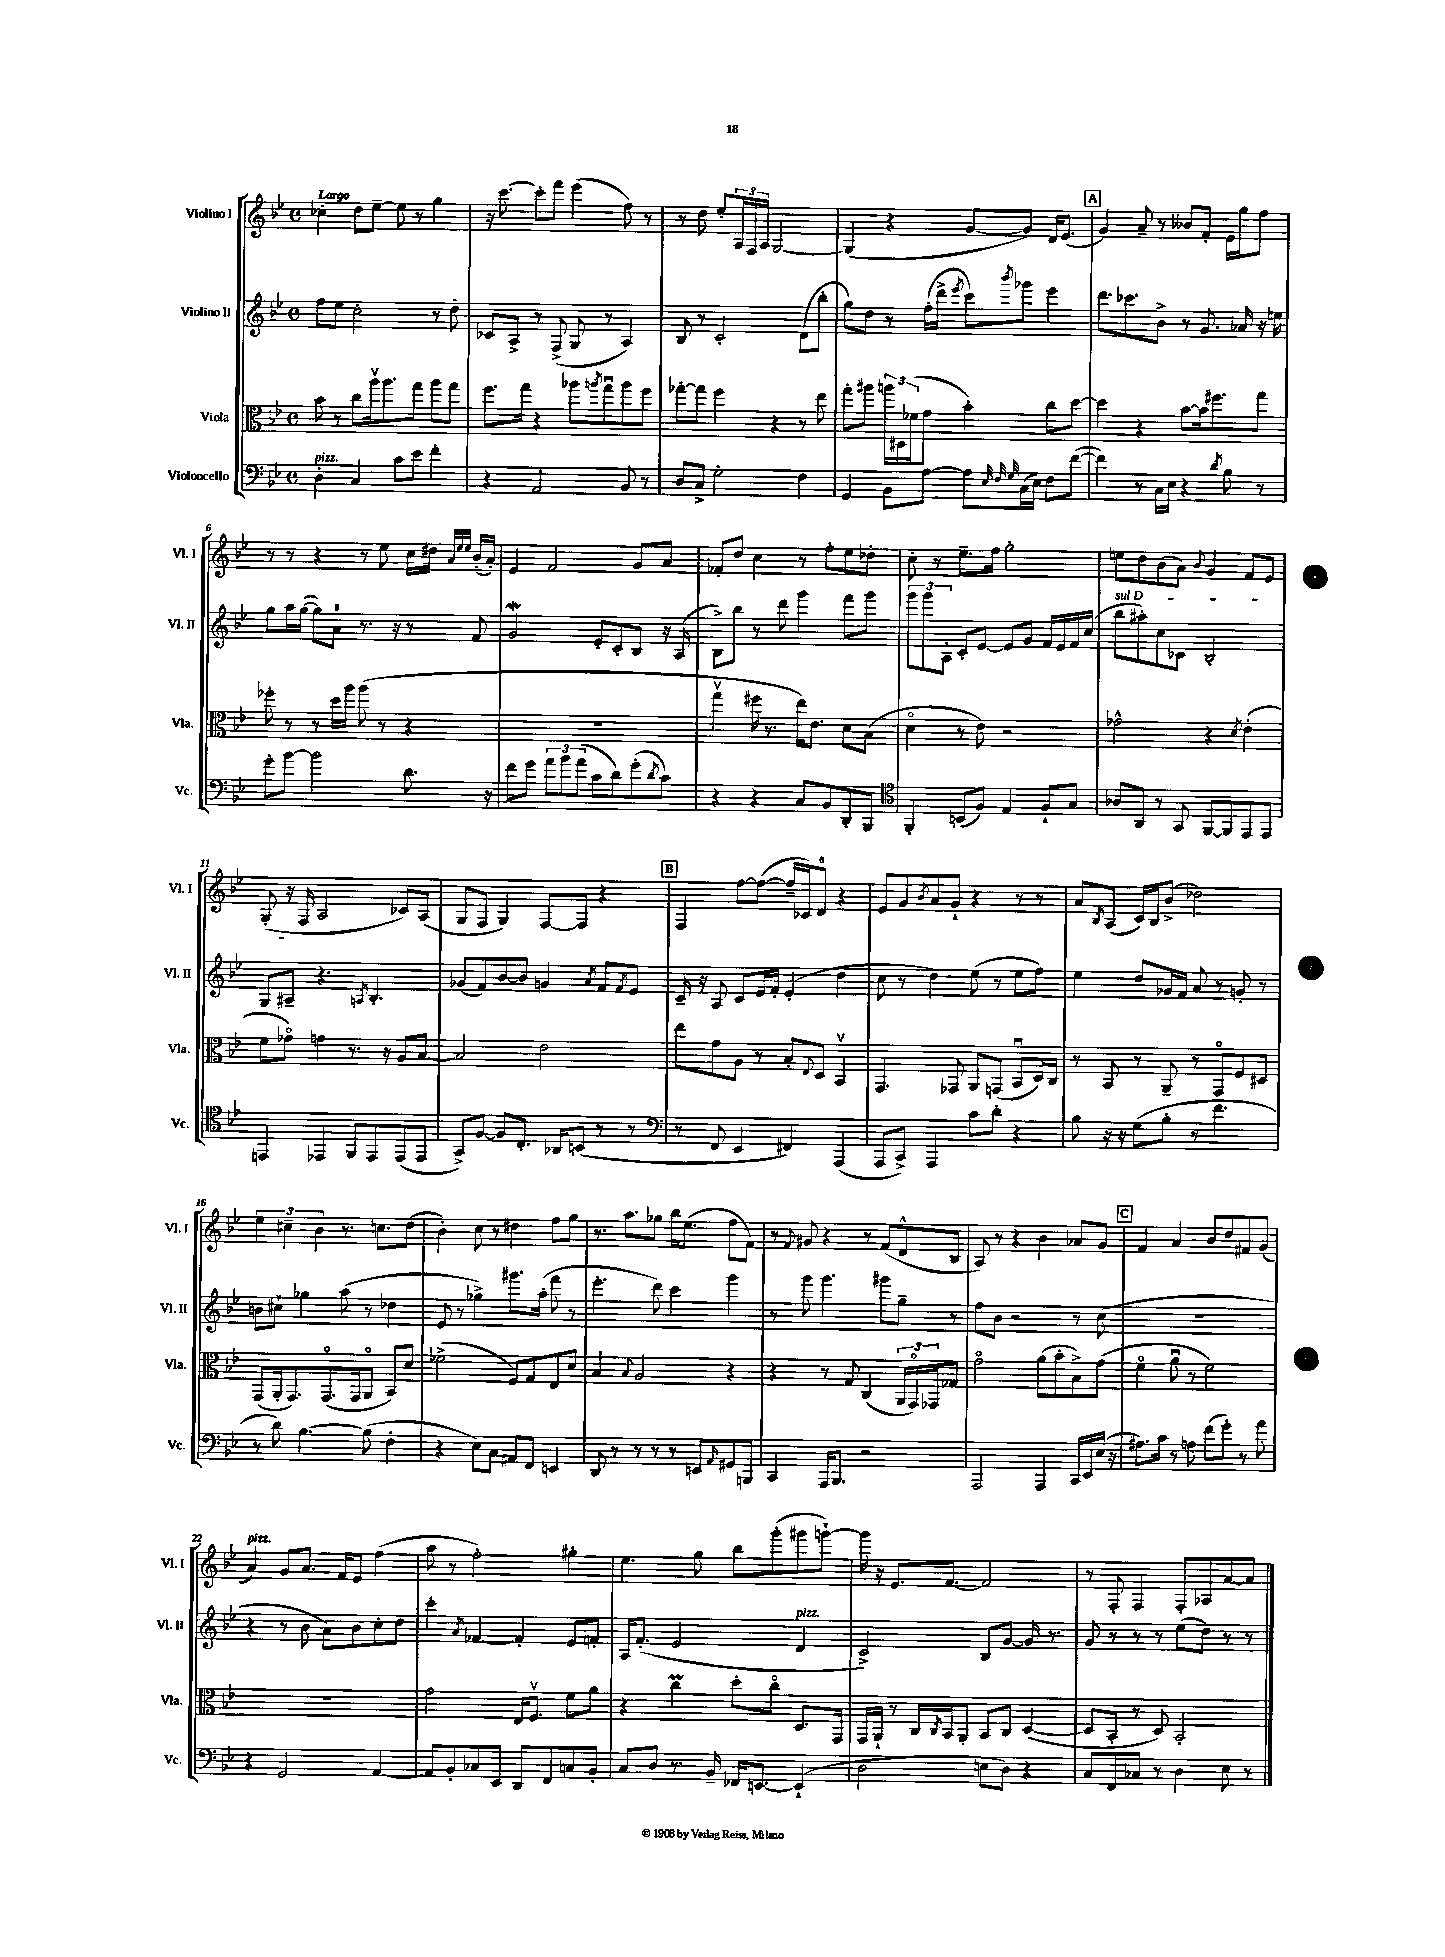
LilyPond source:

<<
\new StaffGroup <<
\new Staff = "s0" \with { instrumentName = "Violino I" shortInstrumentName = "Vl. I" } {
    \clef treble \key bes \major \defaultTimeSignature \time 4/4 \tempo "Largo"
    ces''4-. d''8 ees''8~-- ees''8 r8 g''4 |
    r16 c'''8.~ c'''8-. f'''8 ees'''4( f''8) r8 |
    r8 d''8 ees''8-. \tuplet 3/2 { a16 f16 a16 } g2~ |
    g4( r4 g'8~ g'8) d'16 ees'8.( |
    \mark \markup { \box "A" } g'4) a'8-- r8 beses'8 f'8-. ees'16 g''16 f''8 |
    r8 r8 r4 r8 ees''8 c''16 dis''16 \grace { a'32 ees''32 ees''32 } bes'16-.( a'16-.) |
    ees'4 f'2 g'8 a'8 |
    fes'8-. d''8 c''4 r8 f''8-. ees''8 des''8-. |
    c''8-. r8 ees''8.-- f''16 g''2-. |
    e''8 d''8 bes'8( a'8) \appoggiatura { bes'8 } g'4 f'8 ees'8 |
    g8-.( r16 f16 a2 ces'8) a8( |
    g8 f8 g4) f8~ f8 r4 |
    \mark \markup { \box "B" } f4 f''8~ f''8~( f''16-- ces'16) d'8-0 r4 |
    ees'8 g'8 \acciaccatura { bes'8 } a'8 g'8-! r4 r8 r8 |
    a'8 \acciaccatura { bes8 } a8( c'16) bes16 bes'8->( des''2) |
    \tuplet 3/2 { ees''4 cis''4-- bes'4 } r8. c''8. d''8( |
    bes'4-.) c''8 r8 dis''4 f''8 g''8 |
    r8. a''8. ges''8 bes''16 ees''8.( f''8 f'8) |
    r8 \appoggiatura { f'8 } gis'8 r4 r8 f'8( d'8-^ bes8 |
    a8) r8 r4 bes'4 aes'8 g'8 |
    \mark \markup { \box "C" } f'4 a'4 bes'8 d''8 fis'8 g'8( |
    a'4^\markup { \italic "pizz." }) g'8 a'8. f'16 ees'8 f''4( |
    a''8 r8 f''2-.) gis''4-. |
    ees''4. g''8 bes''8 g'''8-.( gis'''8 g'''8~-!) |
    g'''16 r16 ees'8. f'8.~ f'2 |
    r8 f8-. f4 f8-. aes8 a'8~ a'8 \bar "|." |
}
\new Staff = "s1" \with { instrumentName = "Violino II" shortInstrumentName = "Vl. II" } {
    \clef treble \key bes \major \defaultTimeSignature \time 4/4
    f''8 ees''8 c''2-. r8 d''8-. |
    ces'8 a8-> r8 f8->( g8 r8 a4) |
    bes8 r8 c'2-. d'8( bes''8-. |
    g''8) d''8 r8 f''16-.( d'''16-> \acciaccatura { ees'''8 } c'''8) \acciaccatura { bes'''8 } ges'''8 ees'''4 |
    \mark \markup { \box "A" } d'''8. ces'''8. bes'8-> r8 g'8. aes'16 r16 e''16 |
    g''8 a''16 g''16~( g''8) a'8-0 r8. r16 r8 f'8 |
    g'2\mordent ees'8-. c'8-. bes8 r16 a16( |
    bes8->) bes''8 r8 d'''8 g'''4 f'''8 g'''8 |
    \tuplet 3/2 { g'''8 g'''8 a8-. } c'8-. ees'8~ ees'8 g'8 f'16 ees'16 f'16 c''16( |
    \once \override TextSpanner.bound-details.left.text = \markup { \italic "sul D" } bes''8\startTextSpan ais''8-.) c''8 ces'8 bes2-. |
    g8 ais8--\stopTextSpan r4. \acciaccatura { a8 } bes4.-. |
    ges'8( f'8) bes'8~ bes'8 g'4 \acciaccatura { a'8 } f'8 \acciaccatura { f'8 } ees'8 |
    \mark \markup { \box "B" } c'16-- r16 a8 c'8 ees'16 f'16-. ees'4-.( d''4 |
    c''8 r8 d''4) ees''8( r8 ees''8 f''8) |
    ees''4 d''8 ges'16 f'16 a'8 r8 g'8-. r8 |
    b'8 cis''8-! ges''4 a''8( r8 des''4 |
    ees'8 r8 ges''4->) gis'''8. a''16-.( f'''8 r8 |
    ees'''4.-. d'''8) c'''4 g'''4 |
    r8 g'''8 g'''4. gis'''8 g''8-- r8 |
    f''8 bes'8 r2 r8 c''8( |
    \mark \markup { \box "C" } R1 |
    r4 r8 bes'8 a'8) bes'8 c''8-. d''8 |
    c'''4-. \acciaccatura { a'8 } fes'4~ fes'4-. ees'8 f'8-. |
    a16 f'8.-.( ees'2 d'4^\markup { \italic "pizz." } |
    c'2->) bes8 g'8~ g'16 r8. |
    g'8 r8 r8 r8 ees''8( d''8) r8 r8 \bar "|." |
}
\new Staff = "s2" \with { instrumentName = "Viola" shortInstrumentName = "Vla." } {
    \clef alto \key bes \major \defaultTimeSignature \time 4/4
    bes'8 r8 c''8 a''16\upbow a''8. g''8 a''8 g''8 |
    f''8. g''16 r4 aes''8 \acciaccatura { a''8 } g''8\downbow a''8 f''8 |
    ges''8~-. ges''8 f''4 r4 r8 ees''8 |
    g''8-. ais''8 \tuplet 3/2 { a''16 dis16 fes'16( } g'8 bes'4-.) c''8 d''8~ |
    \mark \markup { \box "A" } d''4 r4 bes'8~ bes'16 fis''8. g''8 |
    fes''8-. r8 r8 d''16 a''16 a''8( r8 r4 |
    R1 |
    g''4\upbow fis''16 r8. ees''16) ees'8. d'8 bes8( |
    d'4\flageolet r8 ees'8) r2 |
    ges'2-^ r4 \acciaccatura { d'8 } ees'4-.( |
    f'8 ges'8\flageolet) g'4 r8. r16 a8 bes8~ |
    bes2 ees'2 |
    \mark \markup { \box "B" } ees''8 g'8 a8 r8 bes8-. \appoggiatura { ees8 } d8 bes,4\upbow |
    g,4. ges,8 a,8 g,8( bes,8\downbow d16) c16 |
    r8 bes,8 r8 a,8-- r8 g,8\flageolet f8 dis8 |
    g,8( a,16-. g,8.) g,8.\flageolet( g,16 a,8\flageolet bes,8) d'8 |
    fes'2->( f8) g8 ees8 d'8 |
    bes4 \appoggiatura { bes8 } a2 r4 |
    r4 r8 g8 c4( \tuplet 3/2 { a,16 g,16\flageolet) ges,16 } ges8 |
    g'2\flageolet a'8( bes'8-. bes8->) g'8( |
    \mark \markup { \box "C" } f'4\flageolet a'8\downbow r8 f'2) |
    R1 |
    g'2 ees16 f8.\upbow f'8 a'8 |
    r4 c''4\prall d''8-. c''8\flageolet d8. g,16 |
    g,16 a,16-! r8 c16 \acciaccatura { c8 } bes,16 a,8-. bes,8 c8 d4~( |
    d8 bes,8-. r8 d8) bes,2-. \bar "|." |
}
\new Staff = "s3" \with { instrumentName = "Violoncello" shortInstrumentName = "Vc." } {
    \clef bass \key bes \major \defaultTimeSignature \time 4/4
    d4-.^\markup { \italic "pizz." } c4 c'8 ees'8 f'4-. |
    r4 a,2 bes,8 r8 |
    d8 c8-> g2-. f4 |
    g,4 bes,8 a8~ a8 \grace { ees32 f32 g32 } c16( ees16) f8 f'8~( |
    \mark \markup { \box "A" } f'4) r8 c16 ees16 r4 \acciaccatura { d'8 } bes8 r8 |
    g'8-. bes'8~ bes'2 d'8. r16 |
    f'8 g'8 \tuplet 3/2 { a'8 bes'8 a'8( } c'8 d'8) g'8-.( \acciaccatura { d'8 } c'8) |
    r4 r4 c8 bes,8 d,8-. bes,,8 |
    \clef tenor f,4-. b,8( f8) ees4 f8-! g8 |
    aes8 a,8 r8 g,8 f,8~ f,8 ees,8 ees,8 |
    e,4 ees,4 f,8 ees,8 ees,8( ees,8 |
    g,8->) f8~ f8 c8.-. aes,16 b,8( r8 r8 |
    \mark \markup { \box "B" } \clef bass r8 f,8 ees,4 fis,4) a,,4( |
    a,,8 c,8->) a,,4 c'8 d'8-. r4 |
    bes8 r16 r16 g8( bes8-. r8 f'4. |
    r8 d'8) bes4.~ bes8( f4-. |
    r4 ees8) c8 ais,8 f,8 e,4 |
    d,8 r8 r8 r8 r8 e,8 \grace { a,16 } gis,8 b,,8 |
    c,4 a,,16 bes,,8. r2 |
    a,,2 a,,4 c,16 ees,16 ees16( r16 |
    \mark \markup { \box "C" } ais8.) c'16 r8 a8 f'8( g'8-.) r8 a'8 |
    r4 g,2 a,4~ |
    a,8 bes,8-. ces8 ees,8 d,8 f,8 c8 bes,8-. |
    c8 d8 r8. bes,16-- fes,16 e,8.~ e,4-!( |
    d2 e8 d8) r4 |
    c8 f,8 ces8 r8 d4 ees8 r8 \bar "|." |
}
>>
>>
